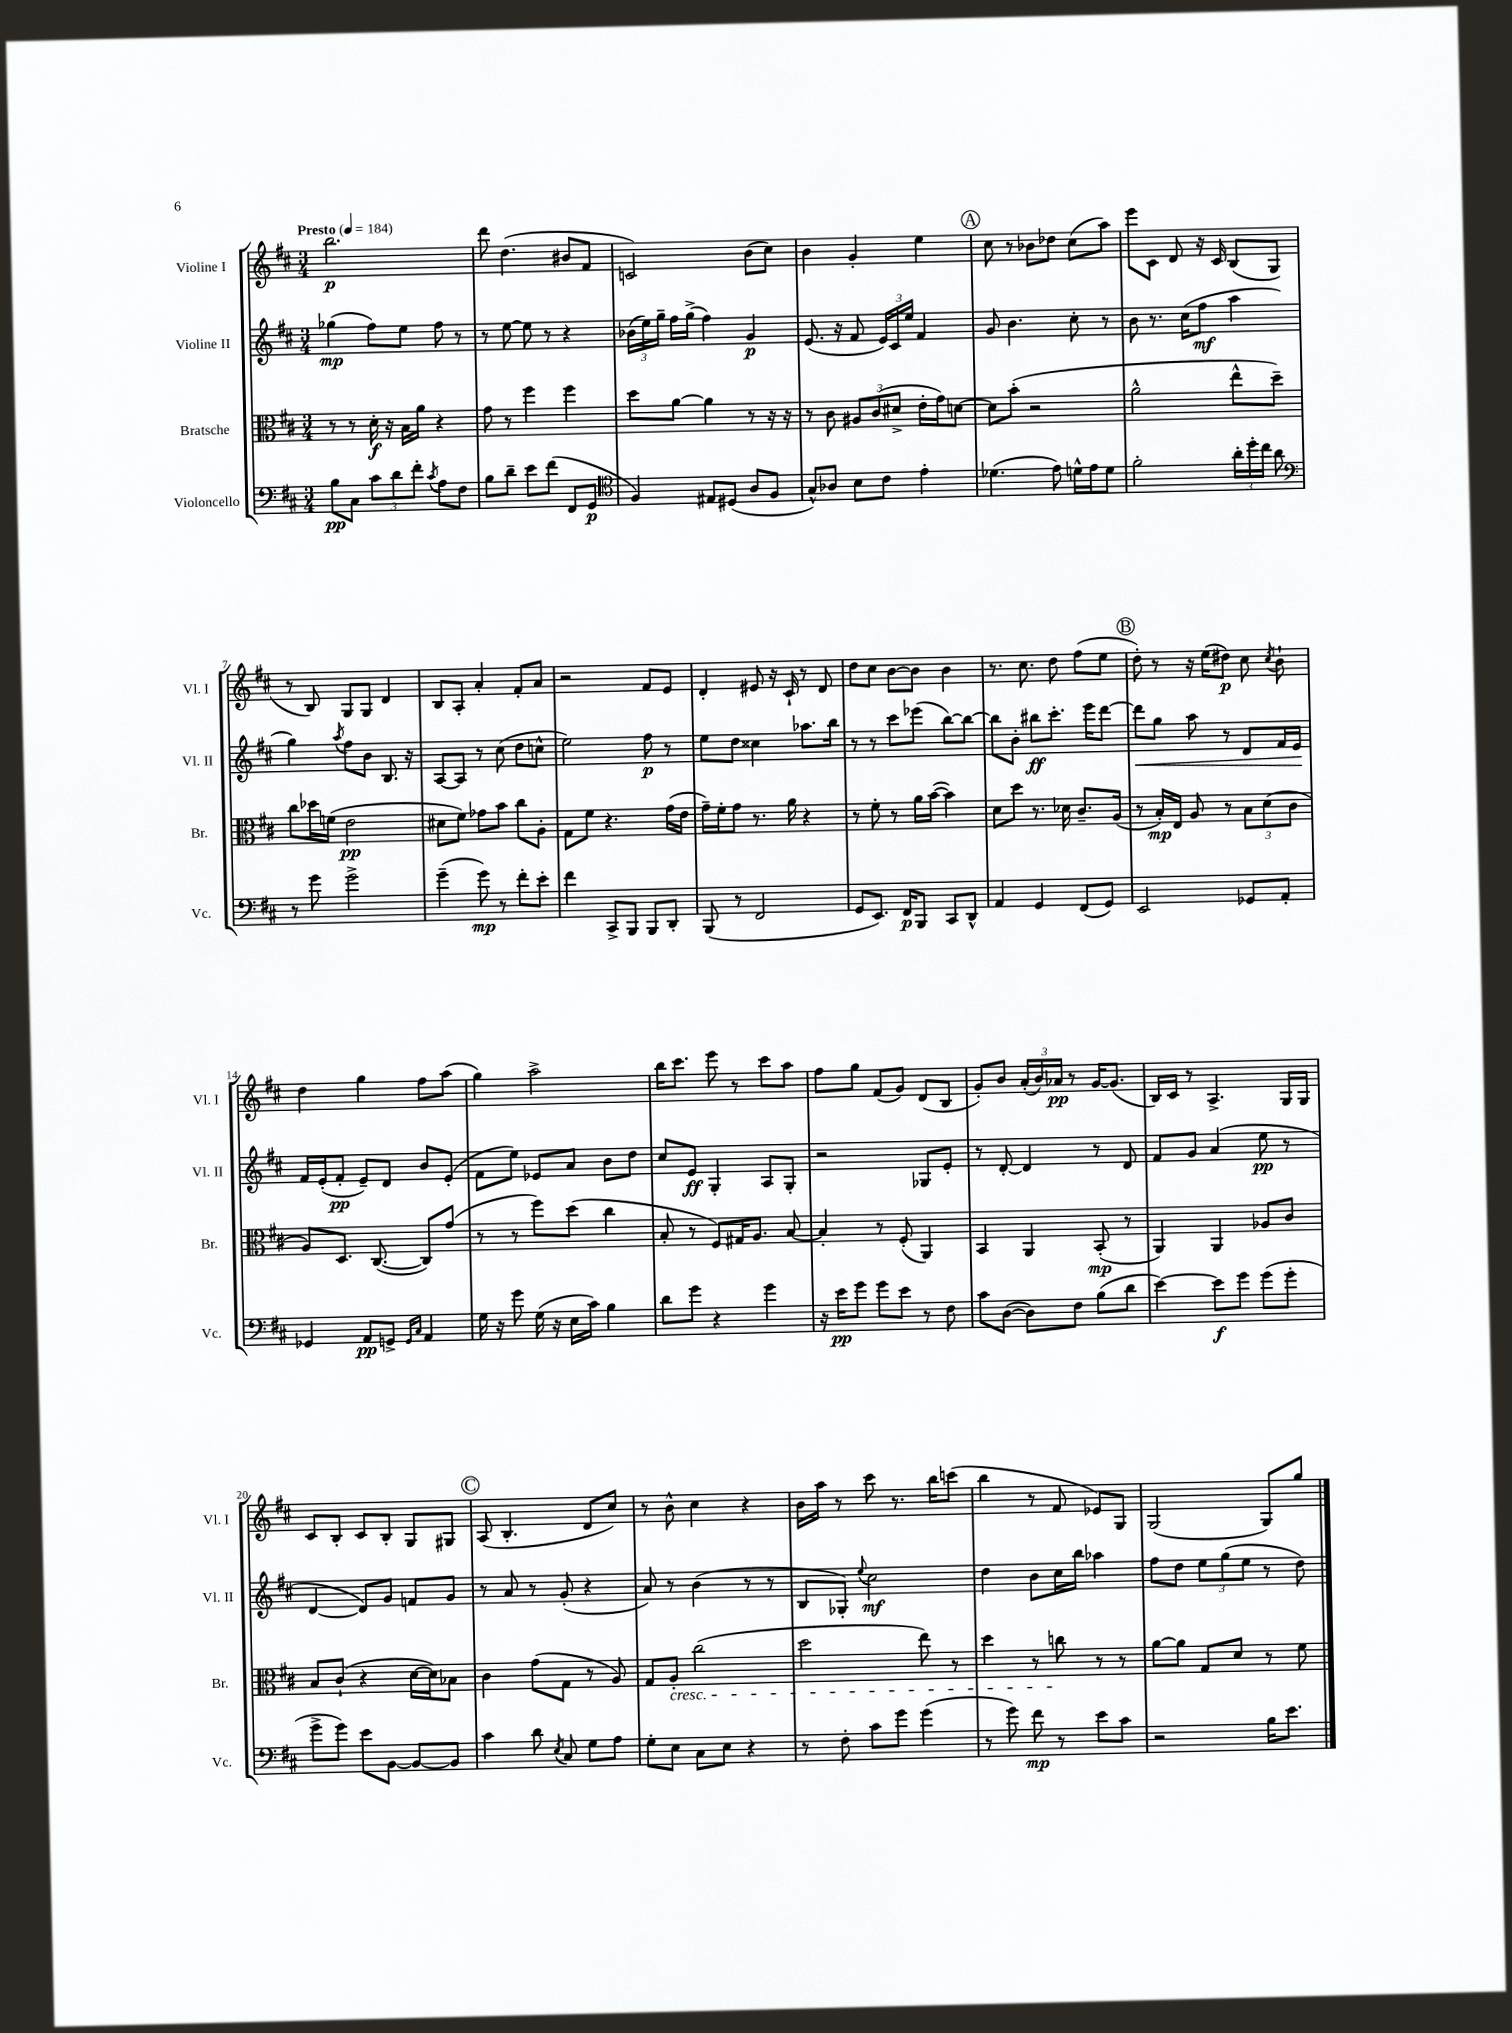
<<
\new StaffGroup <<
\new Staff = "s0" \with { instrumentName = "Violine I" shortInstrumentName = "Vl. I" } {
    \clef treble \key d \major \numericTimeSignature \time 3/4 \tempo "Presto" 4 = 184
    \autoBeamOff b''2.\p |
    d'''8 d''4.( bis'8[ fis'8] |
    c'2) b'8[( cis''8]) |
    b'4 g'4-. e''4 |
    \mark \markup { \circle "A" } cis''8 r8 bes'8[ des''8] cis''8[( a''8]) |
    e'''8[ cis'8] d'8 r16 cis'16 b8[( g8] |
    r8 b8) g8[ g8] d'4 |
    b8[ a8]-. a'4-. fis'8[-. a'8] |
    r2 fis'8[ e'8] |
    d'4-. eis'8 r16 cis'16-! r8 d'8 |
    d''8[ cis''8] b'8[~ b'8] b'4 |
    r8. cis''8. d''8 fis''8[( e''8] |
    \mark \markup { \circle "B" } d''8-.) r8 r16 e''16[( dis''8]\p) cis''8 \acciaccatura { cis''8 } b'8-! |
    d''4 g''4 fis''8[ a''8]( |
    g''4) a''2-> |
    b''16[ cis'''8.] e'''8 r8 cis'''8[ a''8] |
    fis''8[ g''8] fis'8[( g'8]) d'8[( b8] |
    g'8[-.) b'8] \tuplet 3/2 { a'16[-.( b'16) aes'16]\pp } r8 g'16[~ g'8.]( |
    b16[) cis'16] r8 a4.-> g16[ g16] |
    cis'8[ b8]-. cis'8[ b8]-. g8[ gis8] |
    \mark \markup { \circle "C" } a8( b4.-. d'8[ cis''8]) |
    r8 b'8-^ cis''4 r4 |
    b'16[ a''16] r8 cis'''8 r8. b''16[ c'''8]( |
    b''4 r8 fis'8 ees'8[) g8] |
    g2( g8[) g''8] \bar "|." |
}
\new Staff = "s1" \with { instrumentName = "Violine II" shortInstrumentName = "Vl. II" } {
    \clef treble \key d \major \numericTimeSignature \time 3/4
    \autoBeamOff ges''4\mp( fis''8[) e''8] fis''8 r8 |
    r8 e''8~ e''8 r8 r4 |
    \tuplet 3/2 { bes'16[( e''16) g''16]-- } fis''16[ g''16]->( fis''4) g'4\p |
    e'8.( r16 fis'8 \tuplet 3/2 { e'16[) cis'16 e''16] } fis'4 |
    \mark \markup { \circle "A" } g'8 b'4. cis''8-. r8 |
    b'8 r8. cis''16[( fis''8]\mf a''4 |
    g''4) \acciaccatura { a''8 } fis''8[ b'8] b8. r16 |
    a8[~ a8] r8 cis''8( d''8[ c''8]-^ |
    e''2) fis''8\p r8 |
    e''8[ d''8] cisis''4 aes''8.[ b''16] |
    r8 r8 cis'''8[ ees'''8]( b''8[~) b''8]~ |
    b''8[ b'8]-. bis''8[\ff cis'''8.]-. e'''16[ d'''8]~ |
    \mark \markup { \circle "B" } d'''8[\< g''8] a''8 r8 d'8[ fis'16 e'16]\! |
    fis'16[ e'16-.( fis'8]-.\pp e'8[--) d'8] b'8[ e'8]-.( |
    fis'8[ e''8]) ees'8[ a'8] b'8[ d''8] |
    cis''8[ e'8]\ff g4-. a8[ g8]-. |
    r2 ges8[ e'8]-. |
    r8 d'8~-. d'4 r8 d'8 |
    fis'8[ g'8] a'4( e''8\pp r8 |
    d'4~ d'8[) g'8] f'8[ g'8] |
    \mark \markup { \circle "C" } r8 a'8 r8 g'8-.( r4 |
    a'8) r8 b'4( r8 r8 |
    b8[ ges8]-.) \appoggiatura { e''8 } cis''2\mf |
    d''4 b'8[ cis''16 b''16] aes''4 |
    fis''8[ d''8] \tuplet 3/2 { e''8[ g''8( e''8] } r8 d''8) \bar "|." |
}
\new Staff = "s2" \with { instrumentName = "Bratsche" shortInstrumentName = "Br." } {
    \clef alto \key d \major \numericTimeSignature \time 3/4
    \autoBeamOff r8 r8 d'16-.\f r16 b16[ a'16] r4 |
    g'8 r8 fis''4 fis''4 |
    d''8[ a'8]~ a'4 r8 r16 r16 |
    r8 cis'8 \tuplet 3/2 { ais8[ cis'8( dis'8]-> } e'16[-. g'16) d'8]~ |
    \mark \markup { \circle "A" } d'8[ b'8]-.( r2 |
    a'2-^ e''8[-^ d''8]--) |
    cis''8[ des''16 f'16]( e'2\pp |
    dis'8[ fis'8]) ges'8[ b'8] cis''8[ a8]-. |
    g8[ fis'8] r4. g'16[( e'16] |
    g'16[--) fis'16-. g'8] r8. a'16 r4 |
    r8 fis'8-. r8 a'16[ b'16]~( b'4) |
    d'8[ d''8] r8. des'16 cis'8.[-- a16]( |
    \mark \markup { \circle "B" } r8 b16[-.\mp) e16] a8 r8 \tuplet 3/2 { b8[ d'8( cis'8] } |
    a8[) d8.] cis8.~( cis8[) g'8]( |
    r8 r8 fis''8[) d''8]( cis''4 |
    b8-. r8 fis8[) gis16 a8.] b8~ |
    b4-. r8 fis8-.( a,4) |
    b,4 a,4 b,8-.\mp( r8 |
    a,4) a,4 aes8[ cis'8] |
    b8[ cis'8]-!( r4 d'16[~ d'16) bes8] |
    \mark \markup { \circle "C" } cis'4 g'8[( g8] r8 a8) |
    g8[ a8]-.\cresc cis''2( |
    d''2 e''8) r8 |
    d''4 r8 c''8\! r8 r8 |
    a'8[~ a'8] g8[ d'8] r8 fis'8 \bar "|." |
}
\new Staff = "s3" \with { instrumentName = "Violoncello" shortInstrumentName = "Vc." } {
    \clef bass \key d \major \numericTimeSignature \time 3/4
    \autoBeamOff b8[\pp cis8] \tuplet 3/2 { cis'8[ d'8 fis'8]-. } \acciaccatura { cis'8 } a8[ fis8] |
    b8[ d'8]-- e'8[ fis'8]( fis,8[ g,8]\p |
    \clef tenor fis4) eis8[ dis8]( a8[ fis8] |
    g8[-^) aes8] b8[ cis'8] e'4-. |
    \mark \markup { \circle "A" } des'4.( e'8) d'16[-^ e'16 d'8] |
    fis'2-. \tuplet 3/2 { a'16[-. d''16-. cis''16] } a'8 |
    \clef bass r8 g'8 g'2-> |
    g'4--( g'8\mp) r8 fis'8[-. e'8]-. |
    fis'4 cis,8[-> b,,8] b,,8[ d,8]-. |
    b,,8( r8 fis,2 |
    g,8[ e,8.]) fis,16[\p b,,8] cis,8[ d,8]-^ |
    a,4 g,4 fis,8[( g,8]) |
    \mark \markup { \circle "B" } e,2 ges,8[ a,8]-. |
    ges,4 a,8[\pp g,8]-> \grace { g,16[ cis16] } a,4 |
    g16 r16 g'8 g16( r16 e16[ cis'16]) b4 |
    d'8[ g'8] r4 g'4 |
    r16 e'16[\pp g'8] g'8[ e'8] r8 fis8 |
    cis'8[ d8]~( d8[) fis8] b8[( d'8] |
    e'4~) e'8[\f g'8] g'8[( g'8]-. |
    g'8[-> g'8]) e'8[ b,8]~ b,8[~ b,8] |
    \mark \markup { \circle "C" } cis'4 d'8 \acciaccatura { e8 } cis8 g8[ a8] |
    g8[-. e8] cis8[ e8] r4 |
    r8 fis8-. cis'8[ g'8] g'4( |
    r8 g'8) fis'8\mp r8 e'8[ cis'8] |
    r2 b16[ e'8.] \bar "|." |
}
>>
>>
